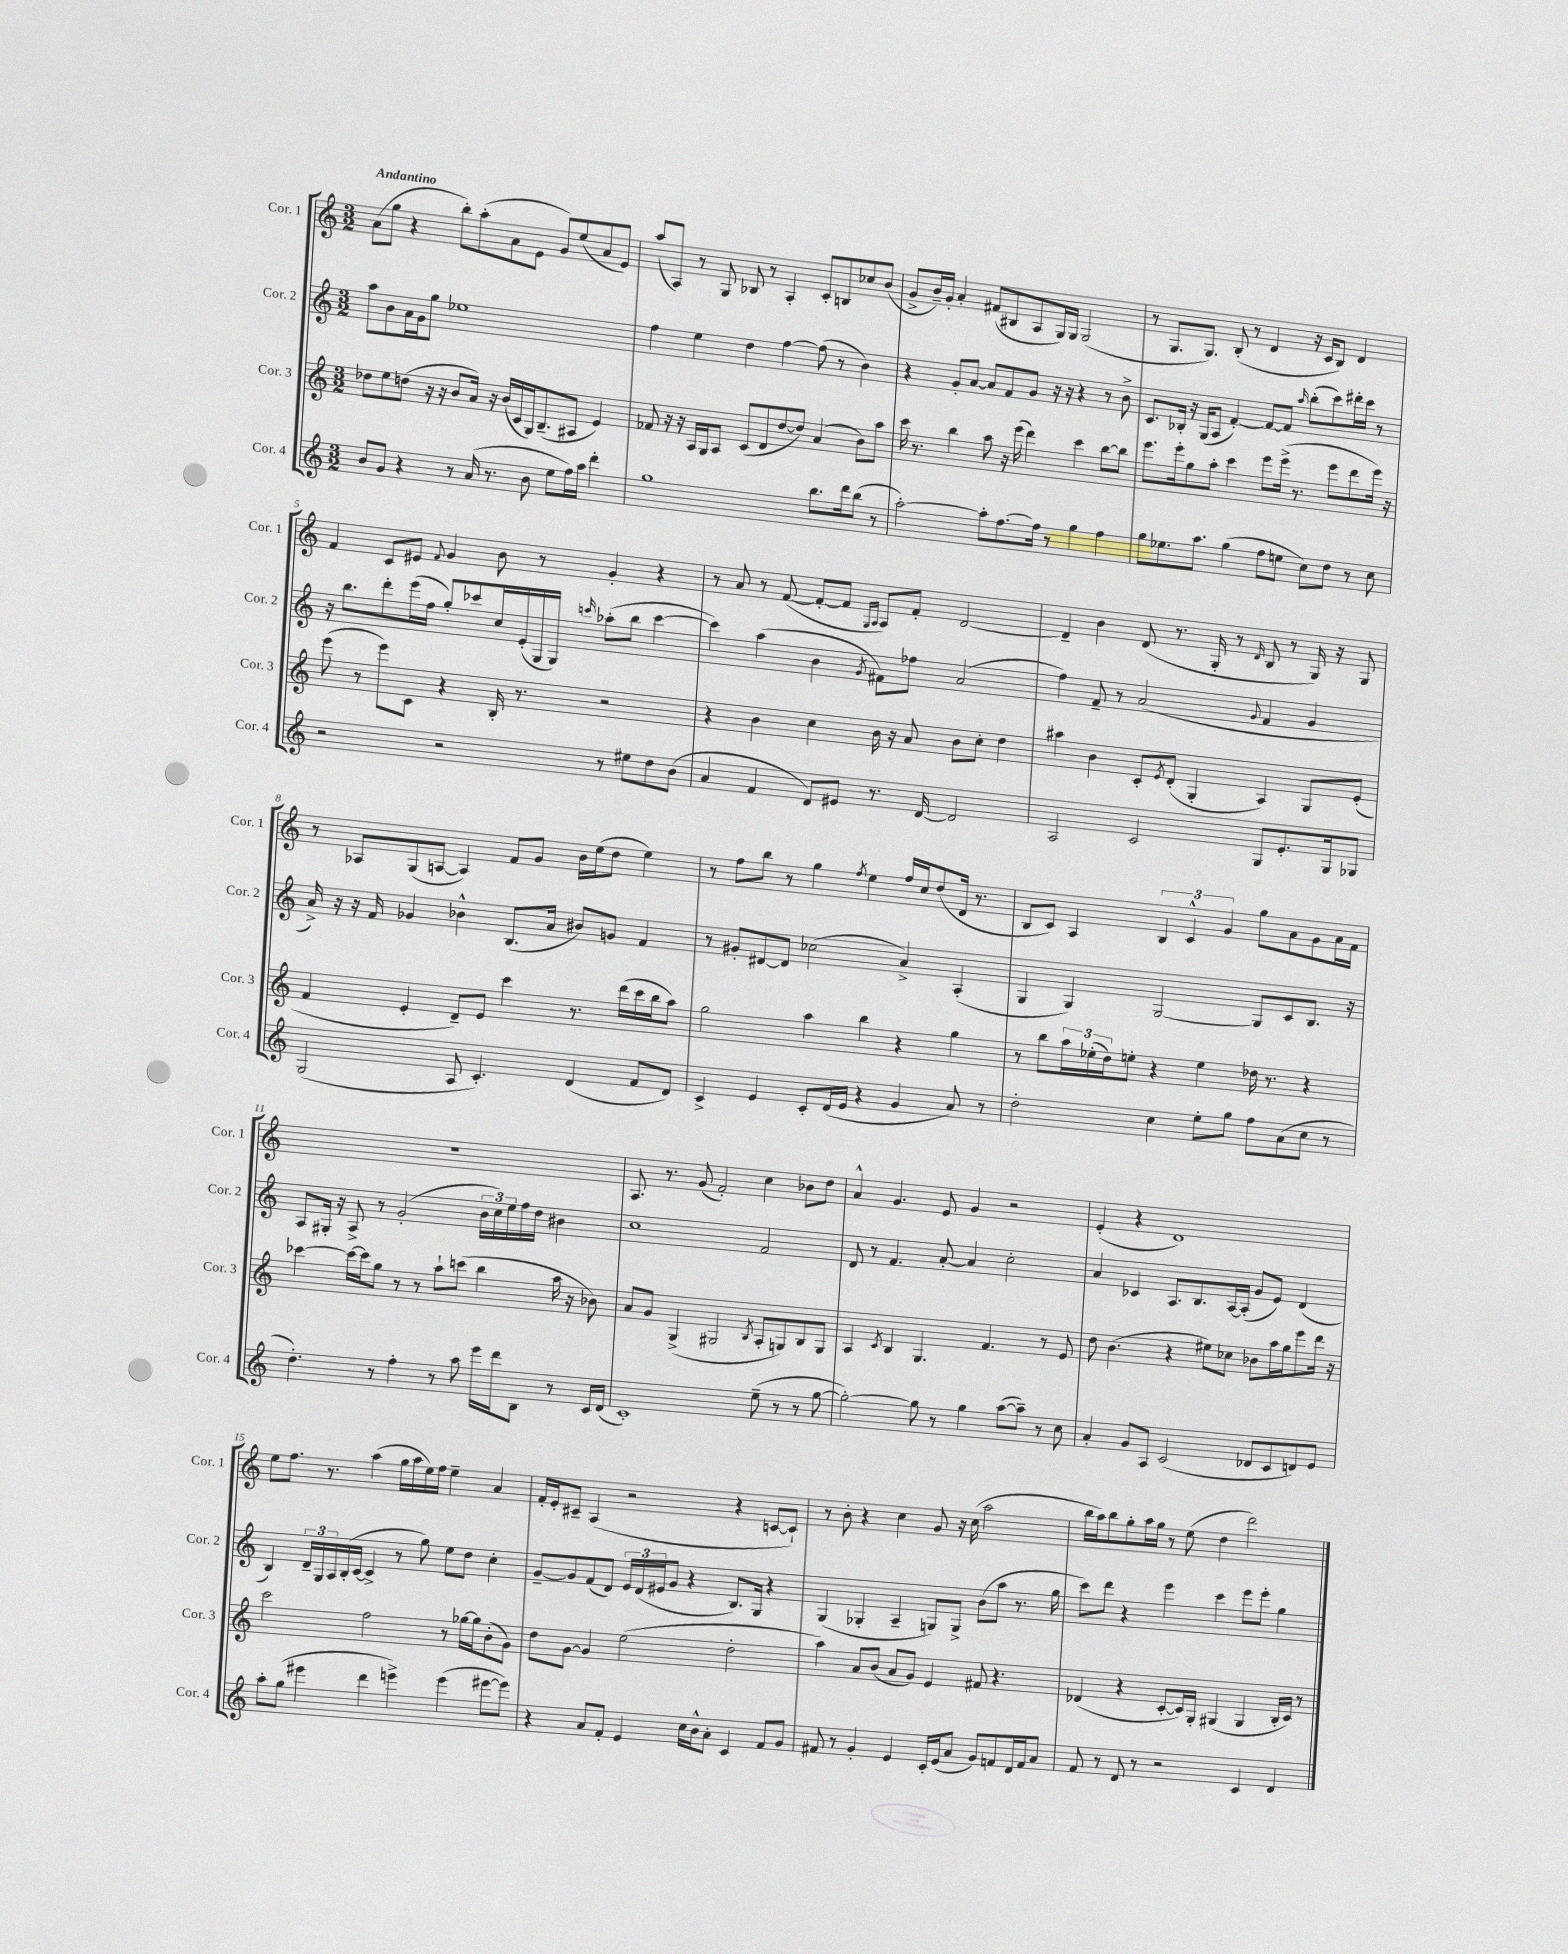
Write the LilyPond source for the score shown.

<<
\new StaffGroup <<
\new Staff = "s0" \with { instrumentName = "Cor. 1" shortInstrumentName = "Cor. 1" } {
    \clef treble \key c \major \numericTimeSignature \time 3/2 \tempo "Andantino"
    a'8( g''8 r4 b''8-.) a''8-.( a'8 e'8 g'8) e''8( a'8 e'8) |
    a''8( a8) r8 g8 bes8 r8 a4-. c'8-. b8 ces''8 b'8( |
    g'8-> b'16--) g'16-. a'4-. fis'8( bis8 a8 g16) g16 g2( |
    r8 g8. g8.) b8-.( r8 d'4 r16 c'16 b8) d'4 |
    f'4 c'8 eis'8 \appoggiatura { f'8 } g'4 b'8 r8 g'4-. r4 |
    r8 a'8 r8 f'8~( f'8~-. f'8 \grace { g16 a16 } a8) f'8-. d'2~ |
    d'4-- b'4 d'8( r8. g16-. r8 \grace { d'16 } b8 r8 g16) r16 g8 |
    r8 aes8 g8( a8~ a4) f'8 g'8 b'16 e''16( d''8 e''4) |
    r8 f''8 b''8 r8 g''4 \acciaccatura { f''8 } e''4 f''16 c''16 d''8( d'16 r8. |
    b8 c'8) a4 \tuplet 3/2 { b4 c'4-^ g'4 } g''8 a'8 g'8 a'16 f'16 |
    R1. |
    a8. r8. g'8( f'2-.) c''4 bes'8 d''8 |
    a'4-^ g'4. e'8 g'4 r2 |
    e'4-.( r4 d'1) |
    e''8 f''8. r8. a''4( g''16 a''16 e''16) f''16 e''4-- a'4 |
    f'16-. e'16-. cis'8-- a4( r2 r4 c'8~ c'8-!) |
    r8 b'8-. r4 c''4 g'8 r16 c''16( a''2 |
    b''16 a''16) b''8 g''8-. a''16 g''16 r8 e''8( d''4 d'''2) \bar "|." |
}
\new Staff = "s1" \with { instrumentName = "Cor. 2" shortInstrumentName = "Cor. 2" } {
    \clef treble \key c \major \numericTimeSignature \time 3/2
    a''8 b'8 a'16 g'16 g''8 ees''1 |
    f''4 e''4 d''4 f''4~ f''8( r8 b'4) |
    r4 g'8-. a'8~ a'8 f'8 g'8 r16 r16 r4 r8 b'8-> |
    c'8. bes16-. r16 g16( a8 f'4~-.) f'8~ f'8 \grace { a''16 } b''8-.( c'''8) dis'''16-. c'''16 r8 |
    r16 b''8. d'''8-. e'''16( f''16 g''8-.) ces'''8 c''16 e'16-.( g16 g16) \grace { c'''16 } aes''8-.( b''8 c'''4~ |
    c'''4) a''4( b'4 \acciaccatura { g'8 } fis'8) fes''8 a'2( |
    f''4) f'8-- r8 a'2( \appoggiatura { g'8 } f'4 g'4 |
    a'16->) r16 r16 f'16 ges'4 bes'4-^ b8.( a'16 bis'8) g'8 f'4 |
    r8 gis'8-. dis'8~ dis'8 ces''2( a'4->) a4-.( |
    g4 g4) g2~ g8 c'8 b8. r16 |
    a8 gis16-. r16 a8-> r8 g'2-.( \tuplet 3/2 { b'16 c''16) e''16 } f''16 d''16 bis'4 |
    c''1 f'2 |
    d'8 r8 f'4. a'8~-. a'4 c''2-. |
    a'4 ces'4 a8. b8. a16~ a16-.( g'8 e'8) d'4( |
    b4) \tuplet 3/2 { d'16-- g16 a16 } b16-.( c'16~ c'4-> r8 g''8) e''8 d''8 c''4-. |
    g'8~-- g'8 f'8( d'8) \tuplet 3/2 { e'16 d'16( eis'16 } g'8 r4 b8.) g16 r4 |
    g4( ges4-. a4-- g8) g8-> b'8( a''8 r8. g''16 |
    c'''8) d'''8 r4 e'''4 c'''4 e'''8 e'''8-. g''4 \bar "|." |
}
\new Staff = "s2" \with { instrumentName = "Cor. 3" shortInstrumentName = "Cor. 3" } {
    \clef treble \key c \major \numericTimeSignature \time 3/2
    des''8 e''8 d''8( r16 r16 b'8 a'16) r16 b'16( c'16 g16) b8.--( ais8 e'4) |
    fes'8 r16 r16 a16 g16 a8 c'8( d'8 d''8~ d''8) a'4( b'8) a''8 |
    c'''16 r8. b''4 a''8 r16 e'''16( d'''4) c'''4 b''8~ b''8 |
    e'''8. e'''16-. g''8 a''8-. c'''4 e'''8 e'''16->( r8. e'''8 d'''8 e'''16) r16 |
    e'''8( r8 e'''8) c'8 r4 b16-. r8. r2 |
    r4 b'4 c''4 b'16 r16 a'8 b'8 c''8-. d''4 |
    ais''4 b'4 c'8-. \acciaccatura { e'8 } d'8-.( g4-. a4) g8 e'8-.( |
    f'4 e'4-. d'8--) e'8 c'''4 r8. d'''16( c'''16 b''16 a''8) |
    g''2 a''4 b''4 r4 g''4 |
    r8 b''8 \tuplet 3/2 { a''16 ees''16-.( d''16) } e''8-. r4 e''4 des''16 r8. r4 |
    ces'''4~ ces'''16~ ces'''16 g''8 r8 r8 a''8-! c'''8( b''4 a''16 r16 bes'8) |
    a'8 g'8 g4->( gis2 \acciaccatura { b8 } a8-. g8) b8 g8 |
    a4 \acciaccatura { c'8 } b4 g4. f'4. r8 e'8 |
    d''8 b'4.( r4 eis''8) ces''8 bes'8 a''16 g''16 e'''8 d'''16 r16 |
    c'''2 f''2 r8 ges''16~ ges''16 b'8-.( g'8) |
    d''8 g'8~ g'4 e''2( d''2-. |
    a''4) a'8 b'8( a'8 g'8) e'4 fis'8 r4. |
    des'4( r4 c'8~-. c'16) g16-. gis4( gis4 b16-. c'16) r8 \bar "|." |
}
\new Staff = "s3" \with { instrumentName = "Cor. 4" shortInstrumentName = "Cor. 4" } {
    \clef treble \key c \major \numericTimeSignature \time 3/2
    b'8 g'8 r4 r8 a'16( r8. b'8 e''8 f''16) a''16 d'''4-. |
    g''1 b''8. d'''16 b''8( r8 |
    a''2~-.) a''8-. f''8.~ f''16 r8 g''4 f''4 |
    g''8 ees''8. a''8. g''4( f''8 e''8 c''8) d''8 r8 c''8 |
    r2 r2 r8 eis''8 d''8 b'8( |
    a'4 f'4 d'8) eis'8 r8. d'16~ d'2 |
    a2 c'2 g8 e'8.-. g16 ges8 |
    g2( a8 c'4.-.) d'4( f'8 d'8) |
    c'4-> e'4 c'8-. d'16( e'16 r4 g'4 a'8) r8 |
    d''2-. c''4 e''8-. g''8 f''8 a'8( c''8 r8 |
    d''4.-.) r8 f''4-. r8 a''8 e'''16 d'''16 b8 r8 c'16 d'16( |
    c'1-.) e''8--( r8 r8 g''8~ |
    g''2~-.) g''8 r8 g''4 a''8~( a''8--) r8 c''8 |
    a'4-. g'8 a8 c'2( des'8 c'8 d'8) e'8 |
    a''8-. g''8( eis'''4 d'''4 e'''4->) e'''4( eis'''8~ eis'''8) |
    r4 a'8 f'8-. e'4 c''16 b'16-^ a'8-. c'4 f'8 g'8 |
    fis'8 r8 g'4-. e'4 c'16-. e'16( a'8 g'8) f'8 d'16 f'16 a'8 |
    f'8 r8 d'8 r8 r2 c'4 d'4 \bar "|." |
}
>>
>>
